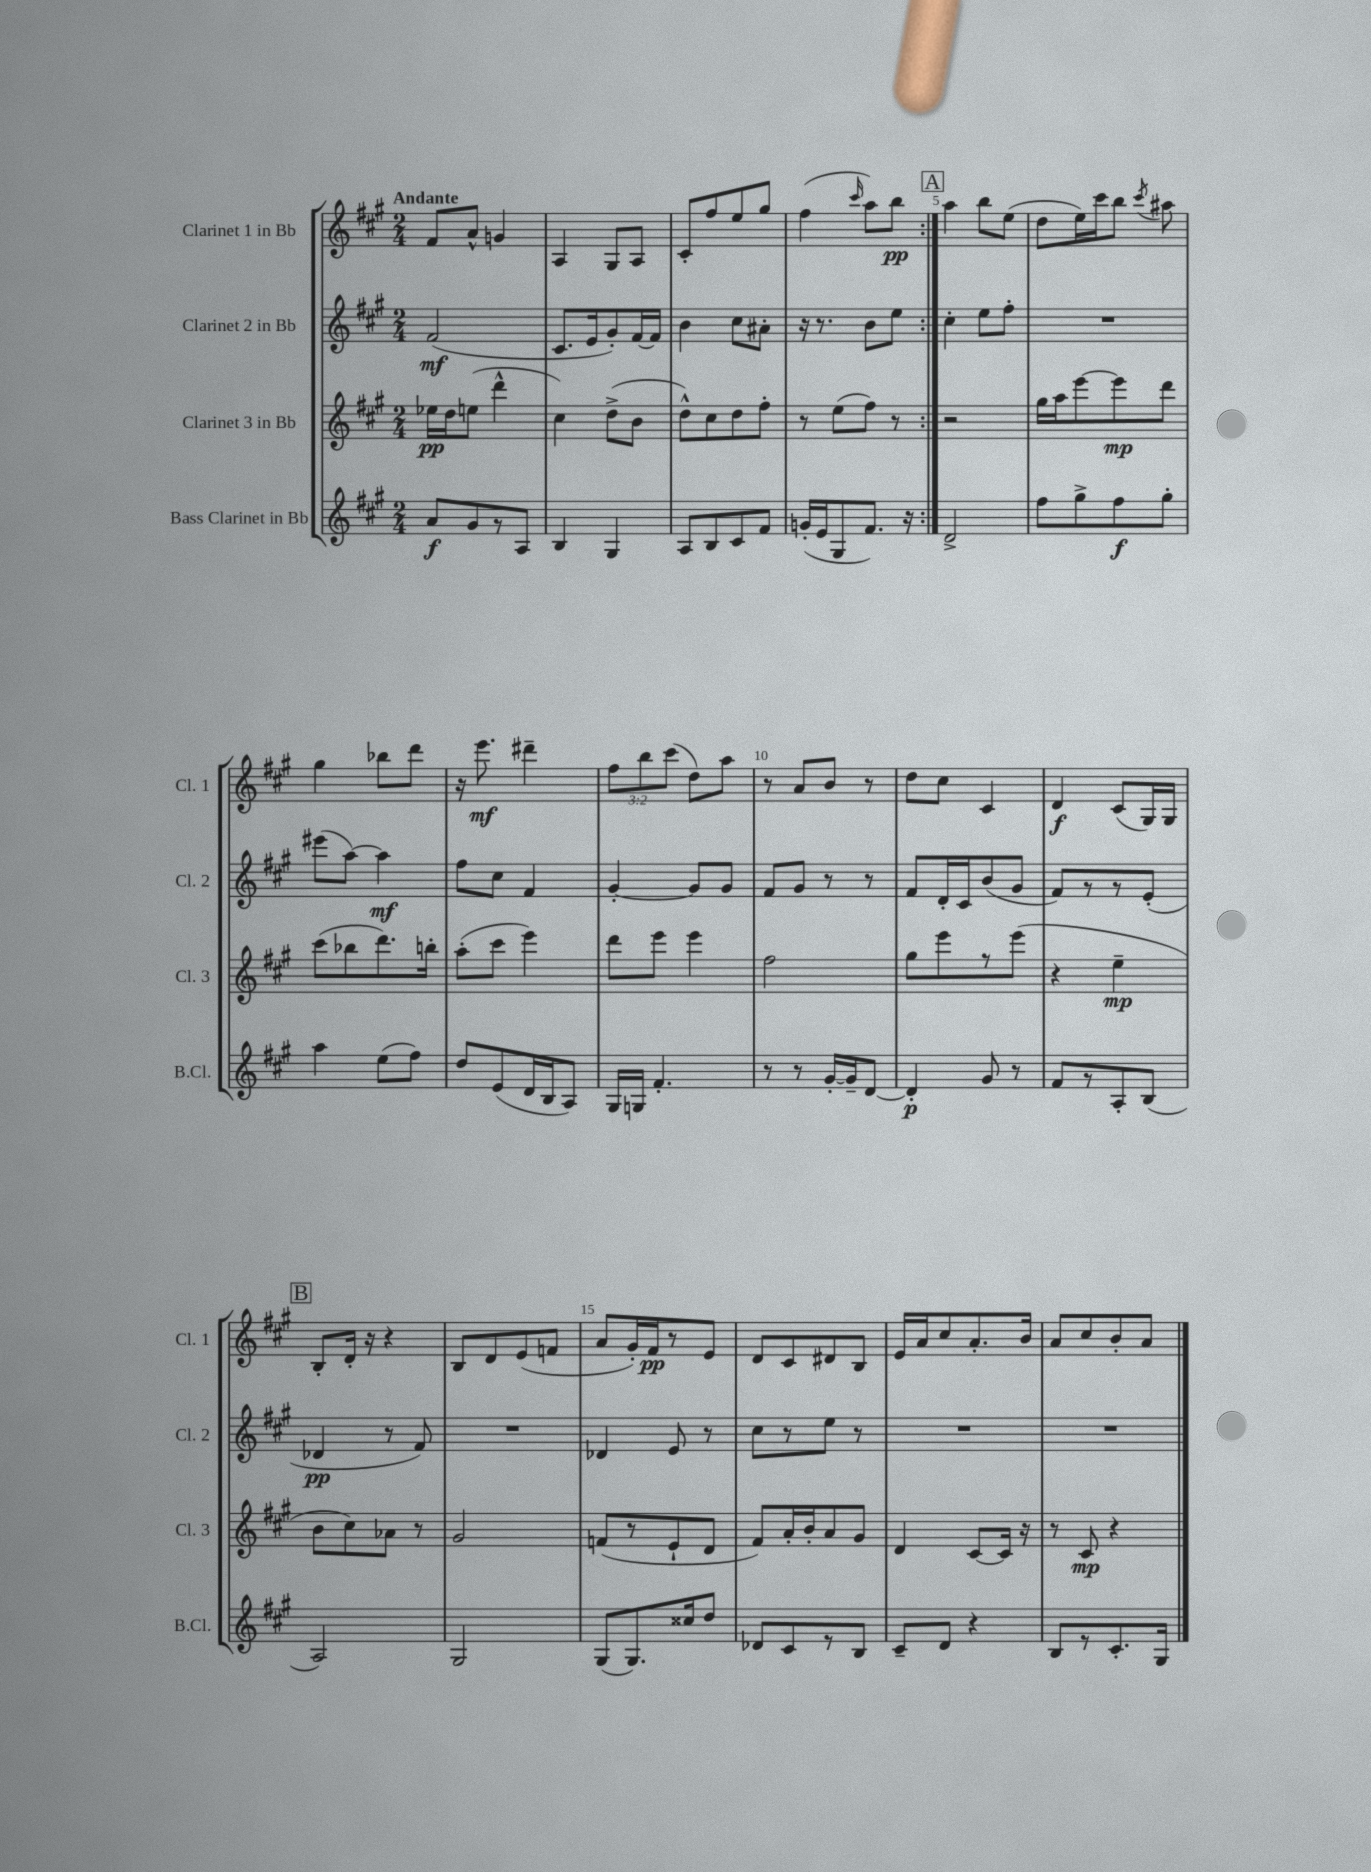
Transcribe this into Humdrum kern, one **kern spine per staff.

**kern	**kern	**kern	**kern
*staff4	*staff3	*staff2	*staff1
*clefG2	*clefG2	*clefG2	*clefG2
*k[f#c#g#]	*k[f#c#g#]	*k[f#c#g#]	*k[f#c#g#]
*M2/4	*M2/4	*M2/4	*M2/4
8a/L	16ee-\LL	(2f#/	8f#/L
.	16dd\J	.	.
8g#/	(8ee\J	.	8a^^/J
8r	4ddd^^\	.	4g/
8A/J	.	.	.
=	=	=	=
4B/	4cc#\)	8.c#/L	4A/
.	.	16e/k	.
4G#/	(8dd^\L	8g#'/)	8G#/L
.	8b\J	[16f#/L	8A/J
.	.	16f#/]JJ	.
=	=	=	=
8A/L	8dd^^\L)	4b\	8c#'/L
8B/	8cc#\	.	8ff#/
8c#/	8dd\	8cc#\L	8ee/
8f#/J	8ff#'\J	8a#'\J	8gg#/J
=	=	=	=
(16g'/LL	8r	16r	(4ff#\
16e/J	.	8.r	.
8G#/	(8ee\L	.	.
.	.	.	16qqccc#/
8.f#/J)	8ff#\J)	8b\L	8aa\L)
.	8r	8ee\J	8bb\J
16r	.	.	.
=:|!	=:|!	=:|!	=:|!
2d^/	2r	4cc#'\	4aa\
.	.	8ee\L	8bb\L
.	.	8ff#'\J	(8ee\J
=	=	=	=
8ff#\L	16gg#\LL	2r	8dd\L
.	16aa\J	.	.
8gg#^\	[8eee\	.	16ee\L)
.	.	.	16ccc#\J
8ff#\	8eee\]	.	8bb\J
.	.	.	8qccc#/
8gg#'\J	8ddd\J	.	8aa#\
=	=	=	=
4aa\	(8ccc#\L	(8eee#\L	4gg#\
.	8bb-\	[8aa\J)	.
(8ee\L	8.ddd\)	4aa\]	8bb-\L
8ff#\J)	.	.	8ddd\J
.	16bb'\Jk	.	.
=	=	=	=
8dd/L	(8aa'\L	8ff#\L	16r
.	.	.	8.eee\
(8e/	8ccc#\J	8cc#\J	.
16d/L	4eee\)	4f#/	4ddd#~\
16B/J	.	.	.
8A/J)	.	.	.
=	=	=	=
16G#/LL	8ddd\L	[4g#'/	12ff#\L
16G/JJ	.	.	.
.	.	.	12bb\
4.f#'/	8eee\J	.	.
.	.	.	(12ccc#\J
.	4eee\	8g#/]L	8dd\L)
.	.	8g#/J	8aa\J
=	=	=	=
8r	2ff#\	8f#/L	8r
8r	.	8g#/J	8a/L
[16g#'/LL	.	8r	8b/J
16g#~/]J	.	.	.
[8d/J	.	8r	8r
=	=	=	=
4d'/]	8gg#\L	8f#/L	8dd\L
.	8eee\	16d'/L	8cc#\J
.	.	16c#/J	.
8g#/	8r	(8b/	4c#/
8r	(8eee\J	8g#/J	.
=	=	=	=
8f#/L	4r	8f#/L)	4d/
8r	.	8r	.
8A'/	4ee~\	8r	(8c#/L
(8B/J	.	(8e'/J	16G#/L)
.	.	.	16G#/JJ
=	=	=	=
2A/)	8b\L	4d-/	8B'/L
.	8cc#\)	.	16d'/Jk
.	.	.	16r
.	8a-\J	8r	4r
.	8r	8f#/)	.
=	=	=	=
2G#/	2g#/	2r	8B/L
.	.	.	8d/
.	.	.	(8e/
.	.	.	8f/J
=	=	=	=
(8G#/L	(8f/L	4d-/	8a/L
8.G#/)	8r	.	16g#'/L)
.	.	.	16f#/J
.	8e`/	8e/	8r
16cc##/k	.	.	.
8dd/J	8d/J	8r	8e/J
=	=	=	=
8d-/L	8f#/L)	8cc#\L	8d/L
8c#/	16a'/L	8r	8c#/
.	16b'/J	.	.
8r	8a/	8ee\J	8d#/
8B/J	8g#/J	8r	8B/J
=	=	=	=
8c#~/L	4d/	2r	16e/LL
.	.	.	16a/J
8d/J	.	.	8cc#/
4r	[8c#/L	.	8.a'/
.	16c#/]Jk	.	.
.	16r	.	16b/Jk
=	=	=	=
8B/L	8r	2r	8a/L
8r	8c#/	.	8cc#/
8.c#'/	4r	.	8b'/
.	.	.	8a/J
16G#/Jk	.	.	.
==	==	==	==
*-	*-	*-	*-
